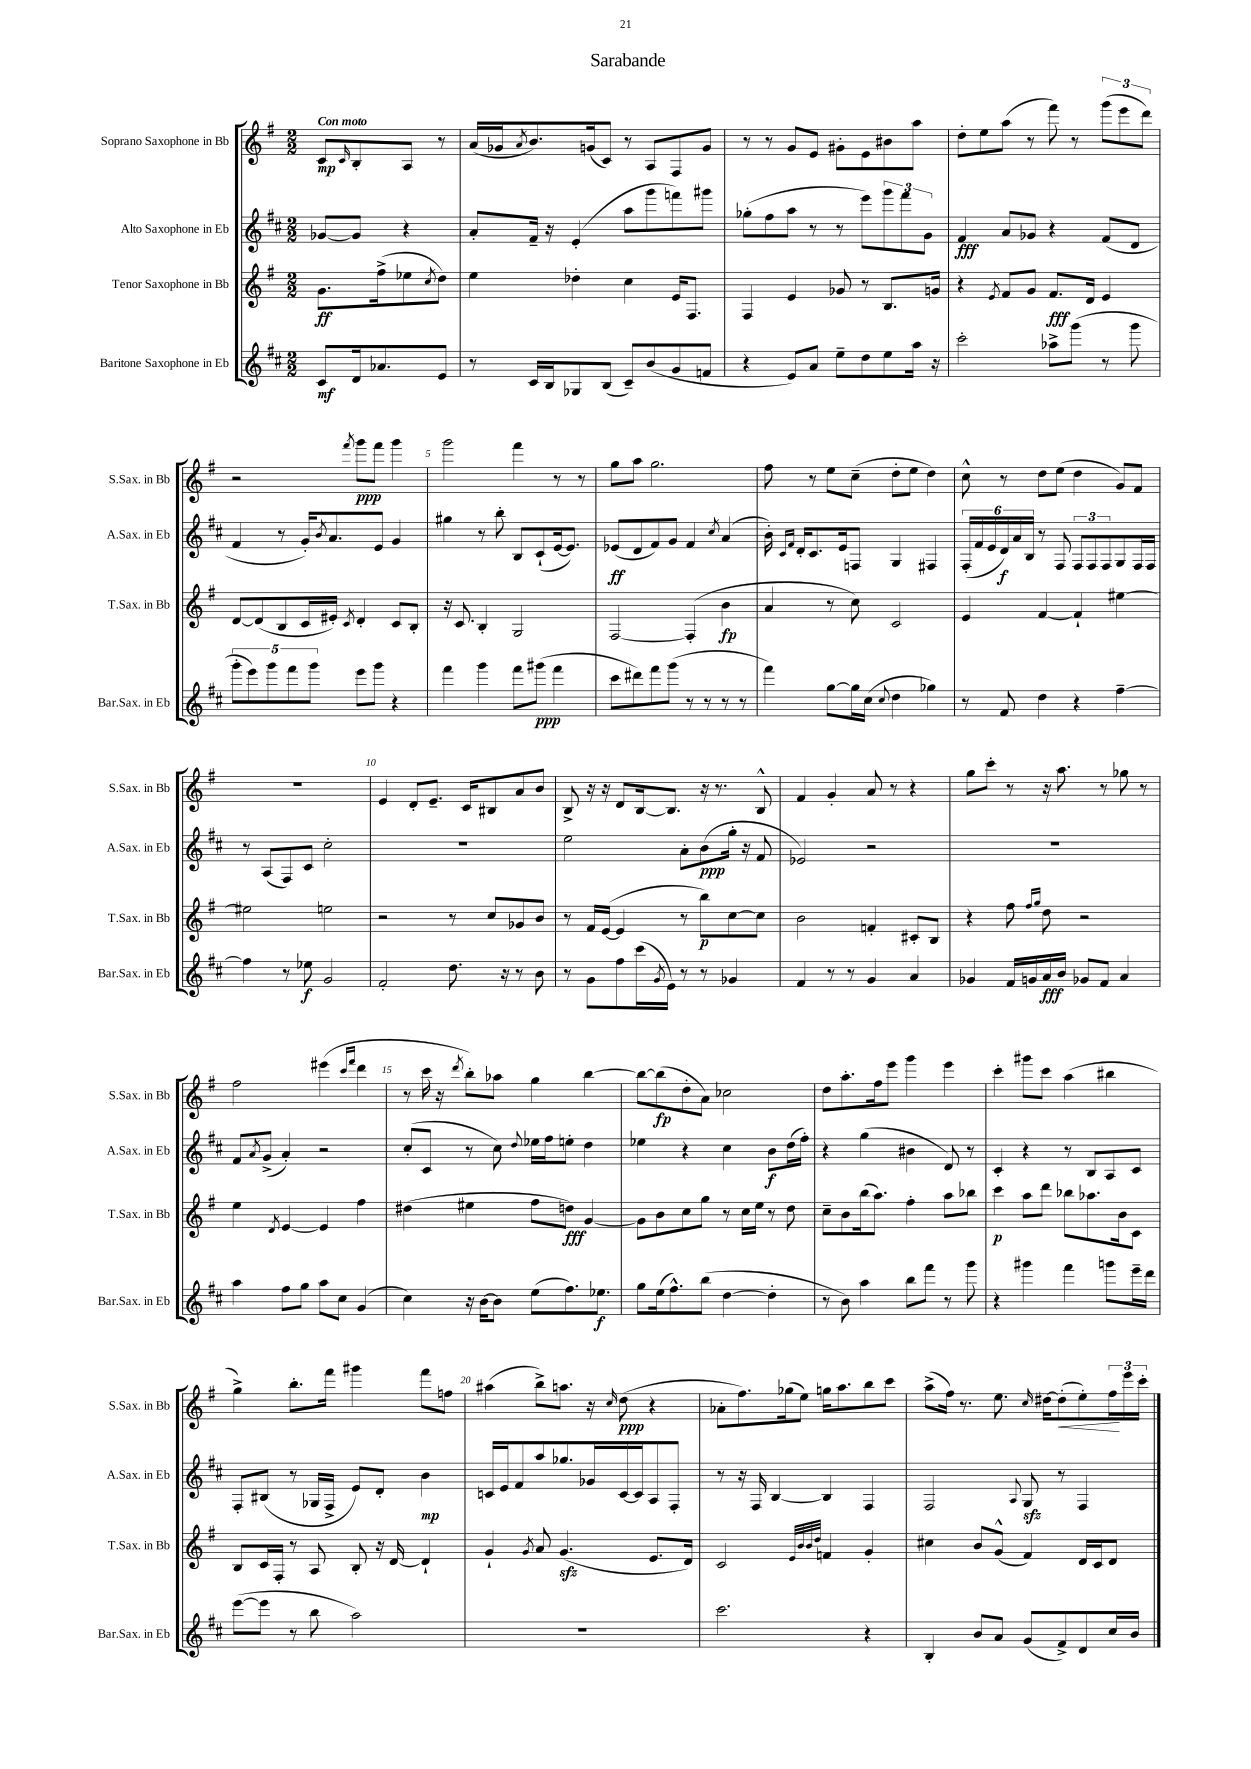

**kern	**kern	**kern	**kern
*staff4	*staff3	*staff2	*staff1
*clefG2	*clefG2	*clefG2	*clefG2
*k[f#c#]	*k[f#]	*k[f#c#]	*k[f#]
*M2/2	*M2/2	*M2/2	*M2/2
8c#/L	8.g\L	[8g-/L	8c/L
.	.	.	16qqc/
16d/k	.	8g-/]J	8B'/
8.a-/	(16ff#^\k	.	.
.	8ee-\	4r	8A/J
.	8qcc/	.	.
8e/J	8dd\J)	.	8r
=	=	=	=
8r	4ee\	8a'/L	(16a/LL
.	.	.	16g-/J
.	.	.	8qa/
16c#/LL	.	16f#~/Jk	8.b/)
16B/J	.	16r	.
8G-/	4dd-'\	(4e'/	.
.	.	.	(16g/k
(8B/J	.	.	8c/J)
8c#~/L)	4cc\	8aa\L	8r
(8b/	.	8ggg\	8A/L
8g/	16e/LK	8fff\)	8F#/
.	8.F#/J	.	.
8f/J	.	8ggg#\J	8g/J
=	=	=	=
4r	4F#/	(8gg-'\L	8r
.	.	8ff#\	8r
8e/L)	4e/	8aa\J	8g/L
8a/J	.	8r	8e/J
8ee~\L	8g-/	8r	8g#'\L
8dd\	8r	8eee\L)	8e\
8ee\	8.B/L	12ggg\	8b#\
.	.	12fff#\	.
16aa\Jk	.	.	8aa\J
.	.	12g\J	.
16r	16g/Jk	.	.
=	=	=	=
2ccc#'\	4r	4f#/	8dd'\L
.	.	.	8ee\
.	8qe/	.	.
.	8f#/L	8a/L	(8aa\J
.	8g/J	8g-/J	8r
8aa-^\L	8.f#/L	4r	8fff#\)
(8ggg\J	.	.	8r
.	16d/Jk	.	.
8r	4e/	(8f#/L	(12ggg\L
.	.	.	12eee\
8ggg\	.	8d/J	.
.	.	.	12ddd\J)
=	=	=	=
10ggg'\L	[8d/L	4f#/	2r
10eee\)	.	.	.
.	(8d/]	.	.
10ggg\	.	.	.
.	8B/	8r	.
10fff#\	.	.	.
.	16c/L	16g'/LK)	.
10ggg\J	.	.	.
.	.	8qb/	.
.	16e#'/JJ)	8.a/	.
.	8qc/	.	8qfff#/
8eee\L	4d'/	.	8ggg\L
8ggg\J	.	8e/J	8fff#\J
4r	8c/L	4g/	4ggg\
.	8B'/J	.	.
=	=	=	=
4fff#\	16r	4gg#\	2ggg\
.	8.c/	.	.
4ggg\	4B'/	8r	.
.	.	8bb'\	.
8fff#\L	2G/	8B/L	4fff#\
(8ggg#\J	.	(8c#`/	.
4fff#\	.	[16e/k	8r
.	.	8.e/]J)	.
.	.	.	8r
=	=	=	=
8ccc#\L	[2F#/	(8e-/L	8gg\L
8ddd#\)	.	8d/	8aa\J
8fff#\	.	8f#/)	2.gg\
(8ggg\J	.	8g/J	.
8r	(4F#'/]	4f#/	.
8r	.	.	.
.	.	8qcc#/	.
8r	4b\	(4a/	.
8r	.	.	.
=	=	=	=
4fff#\)	4a/	16b'\)	8ff#\
.	.	16qqc#/LL	.
.	.	16qqf#/JJ	.
.	.	16d'/LK	.
.	.	8.c#/	8r
[8gg\L	8r	.	8ee\L
.	.	16e/k	.
16gg\]L	8cc\)	8F/J	(8cc~\J
(16cc#\JJ	.	.	.
8qqcc#/	.	.	.
4dd\	2c/	4G/	8dd'\L
.	.	.	8ee\J
4gg-\)	.	4F#/	4dd\)
=	=	=	=
8r	4e/	(24F#'/LL	8cc^^\
.	.	24f#/	.
.	.	24e/	.
8f#/	.	24d/)	8r
.	.	24a/	.
.	.	24B/JJ	.
4dd\	[4f#/	8r	8dd\L
.	.	8F#/	(8ee\J
4r	4f#`/]	12F#/L	4dd\
.	.	12F#/	.
.	.	12F#/	.
[4ff#~\	[4ee#\	8G/	8g/L)
.	.	16F#/L	8f#/J
.	.	16F#/JJ	.
=	=	=	=
4ff#\]	2ee#\]	8r	1r
.	.	(8A/L	.
8r	.	8F#/)	.
8ee-\	.	8c#/J	.
2g/	2ee\	2cc#'\	.
=	=	=	=
2f#'/	2r	1r	4e/
.	.	.	8d'/L
.	.	.	8.e~/J
8.dd\	8r	.	.
.	.	.	16c/LK
.	8cc/L	.	8B#/
16r	.	.	.
8r	8g-/	.	8a/
8b\	8b/J	.	8b/J
=	=	=	=
8r	8r	2ee\	8B^/
8g\L	16f#/LL	.	16r
.	([16e/JJ	.	16r
8ff#\	4e/]	.	8d/L
(16ccc#\L	.	.	[16B/k
8qg/	.	.	.
16e\JJ)	.	.	8.B/]J
8r	8r	8a'\L	.
8r	8bb\L)	(8b\	16r
.	.	.	8.r
4g-/	[8cc\	16gg'\Jk	.
.	.	16r	.
.	8cc\]J	8f#/	8B^^/
=	=	=	=
4f#/	2b\	2e-/)	4f#/
8r	.	.	4g'/
8r	.	.	.
4g/	4f'/	2r	8a/
.	.	.	8r
4a/	8c#'/L	.	4r
.	8B/J	.	.
=	=	=	=
4g-/	4r	1r	8gg\L
.	.	.	8ccc'\J
16f#/LL	8ff#\	.	8r
16g/	.	.	.
.	16qqff#/LL	.	.
.	16qqgg/JJ	.	.
16a/	8dd\	.	16r
16b/JJ	.	.	8.aa\
8g-/L	2r	.	.
8f#/J	.	.	8r
4a/	.	.	8gg-\
.	.	.	8r
=	=	=	=
4aa\	4ee\	8f#/L	2ff#\
.	.	8qa/	.
.	.	(8g^/J	.
.	8qd/	.	.
8ff#\L	[4e/	4a'/)	.
8gg\J	.	.	.
8aa\L	4e/]	2r	(4eee#\
8cc#\J	.	.	.
.	.	.	16qqccc/LL
.	.	.	16qqfff#/JJ
(4g/	4ff#\	.	4ddd\
=	=	=	=
4cc#\)	(4dd#\	(8cc#'/L	8r
.	.	8c#/J	16ccc\
.	.	.	16r
.	.	.	8qddd/
16r	4ee#\	8r	8bb'\L)
[16b\LK	.	.	.
8b\]J	.	8cc#\)	8aa-\J
.	.	8qqdd/	.
(8ee\L	8ff#\L	16ee-\LL	4gg\
.	.	16ff#\J	.
8.ff#\)	8dd\J)	8ee'\J	.
.	[4g/	4dd\	[4bb\
8.ee-\J	.	.	.
=	=	=	=
8gg\L	8g\]L	4ee-\	8bb\_L
(16ee\k	8b\	.	(8bb\]
8.ff#^^\)	.	.	.
.	8cc\	4r	8dd'\
(8bb\J	8gg\J	.	8a\J)
[4dd\	8r	4cc#\	2cc-\
.	16cc\LL	.	.
.	16ee\JJ	.	.
4dd'\]	8r	8b\L	.
.	8dd\	(16dd\L	.
.	.	16ff#'\JJ)	.
=	=	=	=
8r	8cc~\L	4r	8dd\L
8b\)	8b\	.	8.aa'\
4aa\	(16bb\k	(4gg\	.
.	8.aa\J)	.	16ff#\k
.	.	.	8eee\J
8bb\L	4ff#'\	4b#\	4ggg\
8fff#\J	.	.	.
8r	8aa\L	8d/)	4eee\
8ggg\	8bb-\J	8r	.
=	=	=	=
4r	4ccc\	4c#'/	4ccc'\
4ggg#\	8aa\L	4r	8ggg#\L
.	8ddd\J	.	8ccc\J
4fff#\	8bb-\L	8r	(4aa\
.	8.aa-\	8B/L	.
8ggg\L	.	8A/	4bb#\
.	16b\k	.	.
16eee~\L	8c\J	8c#/J	.
16ddd\JJ	.	.	.
=	=	=	=
([8eee\L	8B/L	8F#'/L	4gg^\)
8eee\]J	16c/L	(8B#/J	.
.	16F#'/JJ	.	.
8r	8r	8r	8.bb'\L
8bb\	8A/	16G-/LL	.
.	.	16F#^/JJ	16fff#\Jk
2aa\)	8B'/	8e/L)	4ggg#\
.	16r	8d'/J	.
.	[16d/	.	.
.	4d`/]	4b\	8fff#\L
.	.	.	8ff\J
=	=	=	=
1r	4g`/	16c/LL	(4aa#\
.	.	16e/J	.
.	.	8f#/	.
.	8qg/	.	.
.	8a/	8aa/	8bb^\L)
.	(4.g/	8.gg-/	8.aa\J
.	.	16g-/L	16r
.	.	.	16qqcc/
.	.	[16c/	(8dd\
.	.	16c/]J	.
.	8.e/L	8A/	4r
.	.	8F#'/J	.
.	16d/Jk)	.	.
=	=	=	=
2.ccc#\	2c/	8r	8a-'\L
.	.	16r	8.ff#\)
.	.	16F#/	.
.	.	[4B/	.
.	.	.	(16gg-\k
.	.	.	8ee\J)
.	32qqe/LLL	.	.
.	32qqb/	.	.
.	32qqb/	.	.
.	32qqdd/JJJ	.	.
.	4f/	4B/]	16gg\LK
.	.	.	8.aa\
4r	4g'/	4F#/	8bb\
.	.	.	8ccc\J
=	=	=	=
4B'/	4cc#\	2F#/	(8aa^\L
.	.	.	16ff#\Jk)
.	.	.	8.r
8b/L	8b/L	.	.
8a/J	(8g^^/J	.	8.ee\
.	.	8qqA/	.
(8g/L	4f#/)	8G/	.
.	.	.	16qqcc/
.	.	.	[16dd#\LK
8f#^/)	.	8r	(8dd#'\]
8d/	16d/LL	4F#/	8ee'\)
.	16c/J	.	.
16cc#/L	8d/J	.	24ff#\L
.	.	.	24eee\
16b/JJ	.	.	.
.	.	.	24ccc'\JJ
==	==	==	==
*-	*-	*-	*-
